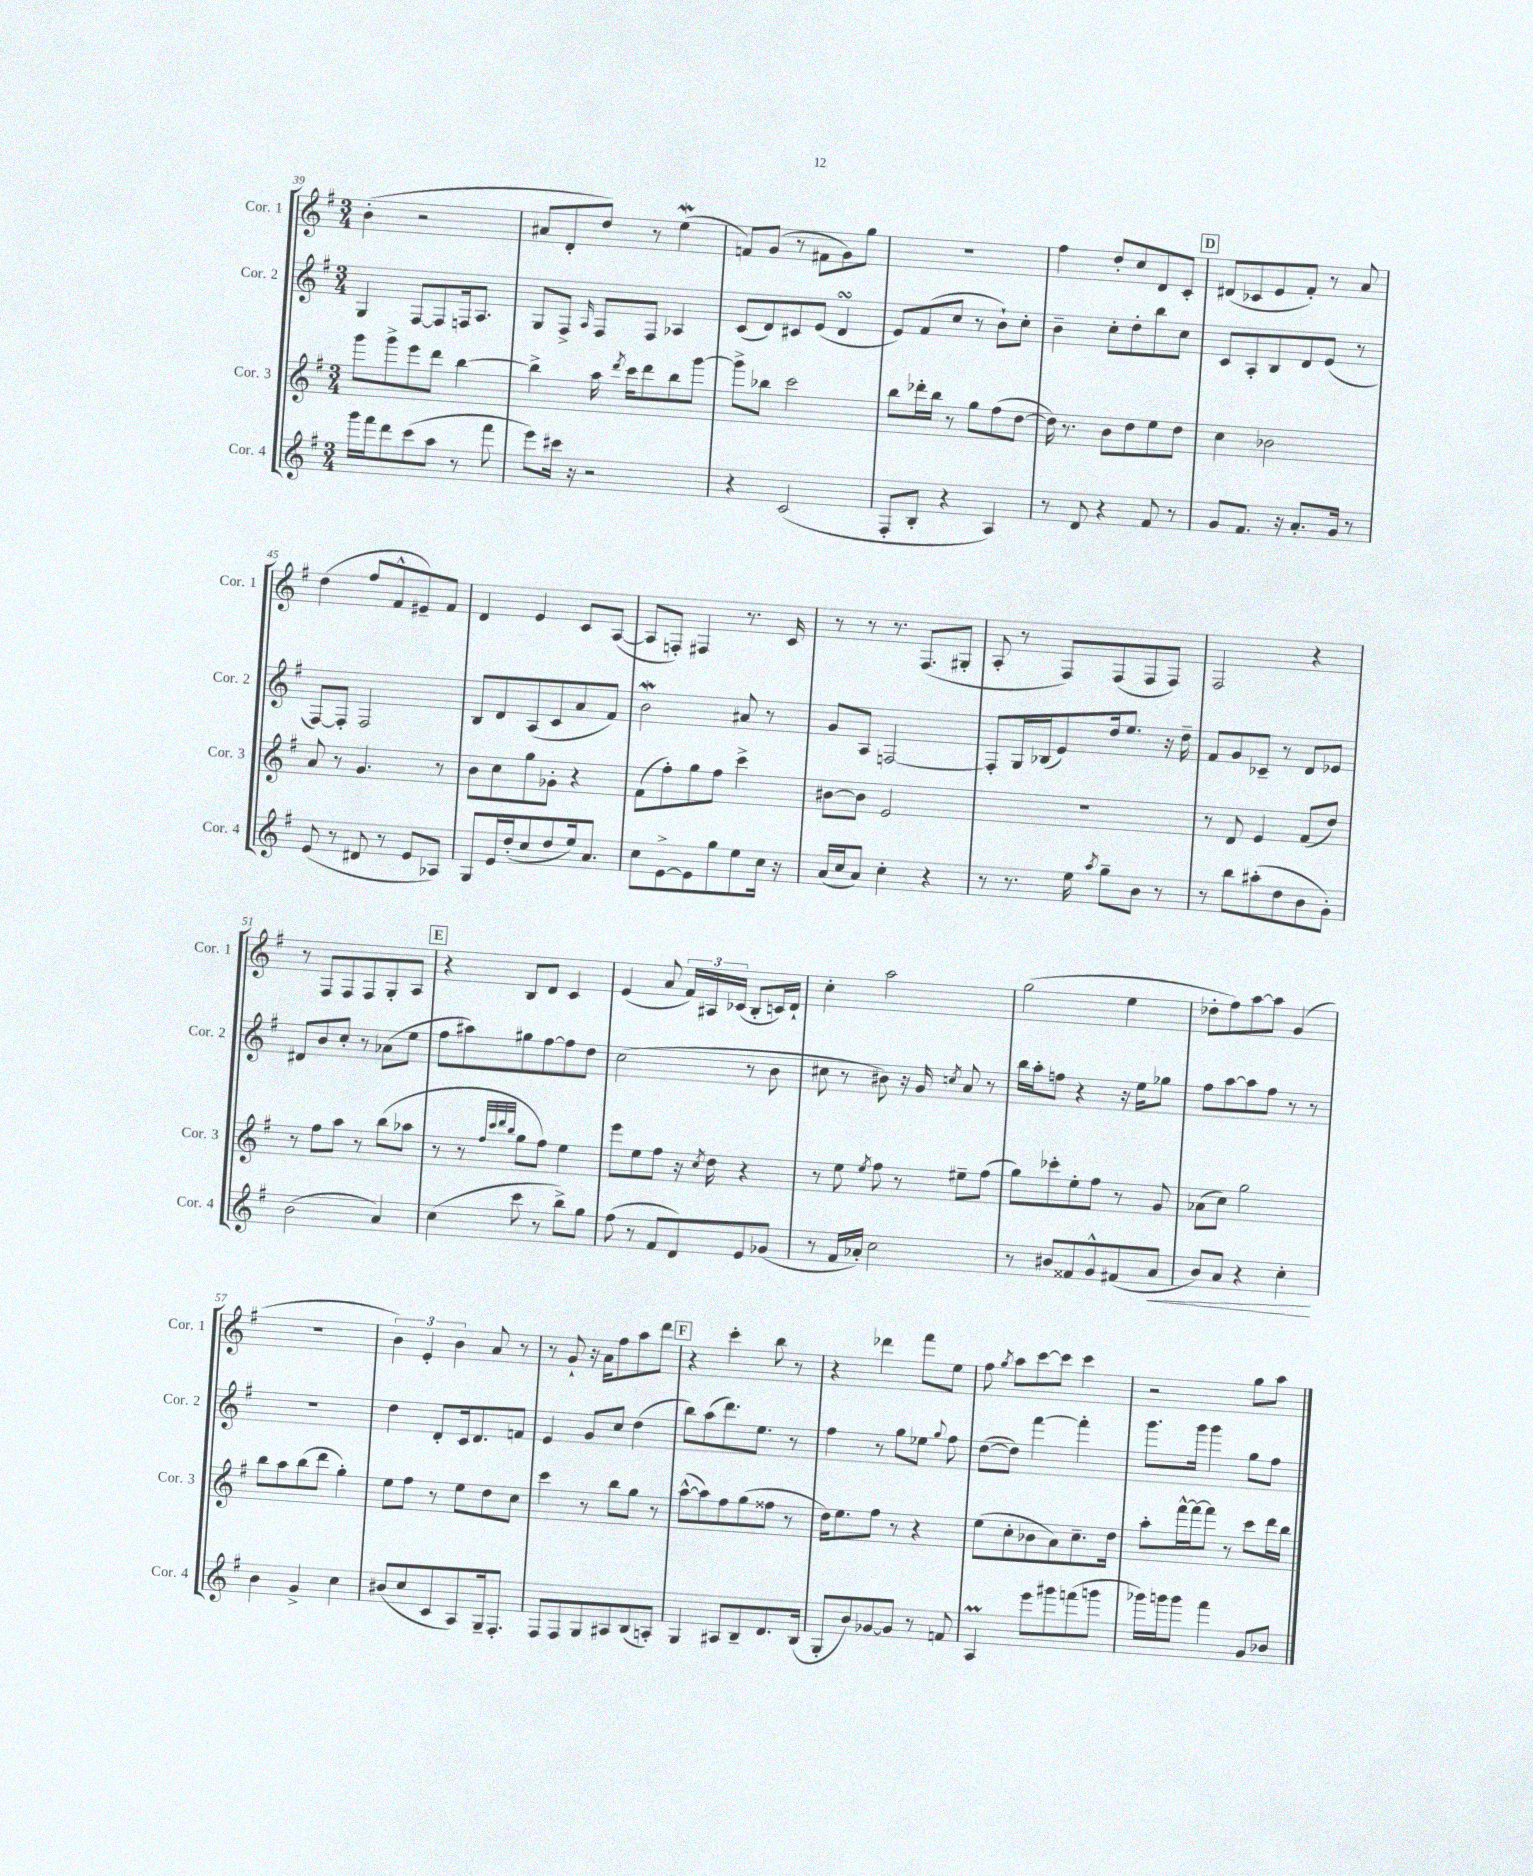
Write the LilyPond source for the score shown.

<<
\new StaffGroup <<
\new Staff = "s0" \with { instrumentName = "Cor. 1" shortInstrumentName = "Cor. 1" } {
    \clef treble \key g \major \numericTimeSignature \time 3/4
    \autoBeamOff b'4-.( r2 |
    ais'8[ d'8-. d''8]) r8 e''4\mordent( |
    f'8[) g'8]( r8 fis'8[ g'8) g''8] |
    R2. |
    fis''4 d''8[-. c''8 d'8 c'8]-. |
    \mark \markup { \box "D" } dis'8[( ces'8 e'8 fis'8]-.) r8 a'8 |
    d''4( fis''8[ fis'8-^ eis'8--) fis'8] |
    d'4 e'4 c'8[ a8]~( |
    a8[ f8]-.) fis4 r8. c'16 |
    r8 r8 r8. fis8.[( gis8]-. |
    a8-. r8 fis8[) fis8( fis8 fis8]) |
    fis2 r4 |
    r8 fis8[ fis8 fis8 g8-. a8] |
    \mark \markup { \box "E" } r4 b8[ d'8] c'4 |
    e'4( a'8 \tuplet 3/2 { fis'16[) ais16 ces'16]( } b8[-. c'16) d'16]-! |
    c''4-. a''2 |
    g''2( e''4 |
    des''8[-. fis''8) a''8~ a''8] g'4( |
    R2. |
    \tuplet 3/2 { b'4) e'4-. b'4 } a'8 r8 |
    r8 g'8-! r16 a'16[ fis''8 a''8 d'''8] |
    \mark \markup { \box "F" } r4 c'''4-. b''8 r8 |
    r4 des'''4 fis'''8[ e''8] |
    fis''8 \acciaccatura { g''8 } a''8[ c'''8~ c'''8] c'''4 |
    r2 g''8[ a''8] \bar "|." |
}
\new Staff = "s1" \with { instrumentName = "Cor. 2" shortInstrumentName = "Cor. 2" } {
    \clef treble \key g \major \numericTimeSignature \time 3/4
    \autoBeamOff g4 fis8[~ fis8 f16 a8.] |
    g8[ fis8]-> \grace { a16 } fis8[ fis8] aes4 |
    c'8[( d'8) cis'8 e'8]( d'4\turn |
    e'8[) fis'8( c''8] r8 b'8[-!) c''8]-. |
    b'4-- c''8[-. d''8-. b''8 c''8] |
    \mark \markup { \box "D" } c'8[ a8-. b8 d'8 e'8]( r8 |
    fis8[~) fis8]-. fis2 |
    b8[ d'8 a8( c'8 a'8 fis'8]) |
    b'2\mordent ais'8 r8 |
    g'8[ a8] f2~ |
    f8[-. g16 bes16( e'8) d''16 e''8.] r16 d''16-- |
    fis'8[ g'8 ces'8]-- r8 d'8[ ees'8] |
    dis'8[ b'8 c''8]-. r8 aes'8[( e''8] |
    \mark \markup { \box "E" } fis''8[ ais''8) gis''8 fis''8~ fis''8 d''8] |
    c''2( r8 b'8 |
    cis''8 r8 bis'8) r16 g'16 \acciaccatura { c''8 } a'8 r8 |
    b''16[ a''16-. f''8] r4 r16 e''16[ ges''8] |
    fis''8[ a''8~ a''8 fis''8] r8 r8 |
    R2. |
    d''4 d'8[-. c'16 d'8. f'8] |
    e'4 g'8[ c''8] d''4( |
    \mark \markup { \box "F" } b''8[) a''8( d'''8.) e''8.] r8 |
    fis''4 r8 g''8[ ees''8] \appoggiatura { g''8 } fis''8 |
    d''8[~( d''8]) fis'''4~ fis'''4-. |
    g'''8.[ g'''16] g'''4 g''8[ fis''8] \bar "|." |
}
\new Staff = "s2" \with { instrumentName = "Cor. 3" shortInstrumentName = "Cor. 3" } {
    \clef treble \key g \major \numericTimeSignature \time 3/4
    \autoBeamOff g'''8[ g'''8-> e'''8 d'''8] b''4~ |
    b''4-> a''16 \acciaccatura { d'''8 } c'''16[ d'''8 b''8 g'''8]~ |
    g'''8[-> bes''8] c'''2 |
    b''8[ des'''16-. b''16] r8 g''8[ fis''8( d''8]~ |
    d''16) r8. b'8[ d''8 e''8 d''8] |
    \mark \markup { \box "D" } c''4 bes'2 |
    a'8 r8 g'4. r8 |
    b'8[ c''8 g''8 ges'8]-. r4 |
    fis'8[( fis''8-.) g''8 fis''8] c'''4-> |
    bis'8[~ bis'8] e'2 |
    R2. |
    r8 d'8 e'4 fis'8[( d''8]) |
    r8 fis''8[ a''8] r8 b''8[( aes''8] |
    \mark \markup { \box "E" } r8 r8 \grace { fis''32[ c'''32 d'''32 b''32] } g''8[ fis''8]) e''4 |
    e'''8[ e''8 fis''8] r16 \acciaccatura { c''8 } d''16 r4 |
    r8 e''8 \acciaccatura { e''8 } fis''8 r8 eis''8[-- fis''8]( |
    g''8[) ces'''8-. e''8-. fis''8] r8 g'8 |
    aes'8[( c''8]) g''2 |
    b''8[ a''8 b''8( d'''8] g''4-.) |
    e''8[ fis''8] r8 e''8[ d''8 c''8] |
    c'''4 r8 b''8[ g''8] r8 |
    \mark \markup { \box "F" } a''8[~-^( a''8) fis''8 g''8( fisis''8] r8 |
    d''16[) e''8. fis''8] r8 r4 |
    e''8[( c''8-. bes'8 a'8) c''8.-- d''16] |
    a''8[-. fis'''16~-^ fis'''16~ fis'''8] r8 c'''8[ d'''16 b''16] \bar "|." |
}
\new Staff = "s3" \with { instrumentName = "Cor. 4" shortInstrumentName = "Cor. 4" } {
    \clef treble \key g \major \numericTimeSignature \time 3/4
    \autoBeamOff g'''16[ fis'''16 d'''8 c'''8( a''8] r8 fis'''8 |
    e'''8[) cis'''16] r16 r2 |
    r4 c'2( |
    fis8[-. b8]-. r4 a4) |
    r8 d'8 r4 fis'8 r8 |
    \mark \markup { \box "D" } g'8[ fis'8.] r16 a'8.[-. g'16] r8 |
    e'8( r8 dis'8 r8 e'8[ aes8]) |
    g8[ e'16 d''16-.( c''8 d''8 e''16) a'8.] |
    c''8[ e'8~-> e'8 g''8 e''8 c''16] r16 |
    a'16[( c''16 a'8]) c''4-. r4 |
    r8 r8. e''16 \acciaccatura { a''8 } g''8[-- b'8] r8 |
    r8 b''8[ ais''8-.( d''8 b'8 g'8]-.) |
    b'2( a'4) |
    \mark \markup { \box "E" } c''4( c'''8 r8 b''8[->) g''8] |
    fis''8( r8 fis'8[ d'8) e'8 ges'8]( |
    r8 fis'16[ aes'16]-.) c''2 |
    r8 bis'8[ fisis'8 g'8-^ fis'8( a'8]\< |
    b'8[) a'8] r4 c''4-.\! |
    b'4 g'4-> c''4 |
    bis'8[( c''8 c'8 a8) g16-- fis8.]-. |
    fis8[ fis8 g8 ais8 b8( a8]-.) |
    \mark \markup { \box "F" } g4 ais8[ b8-- d'8. b16]( |
    g8[-. b'8) ges'8~ ges'8] r8 f'8 |
    a4\prall e'''8[ gis'''8 f'''8( g'''8] |
    ges'''16[) g'''16 g'''8] fis'''4 g'8[ bes'8] \bar "|." |
}
>>
>>
\layout { \context { \Score currentBarNumber = #39 } }
